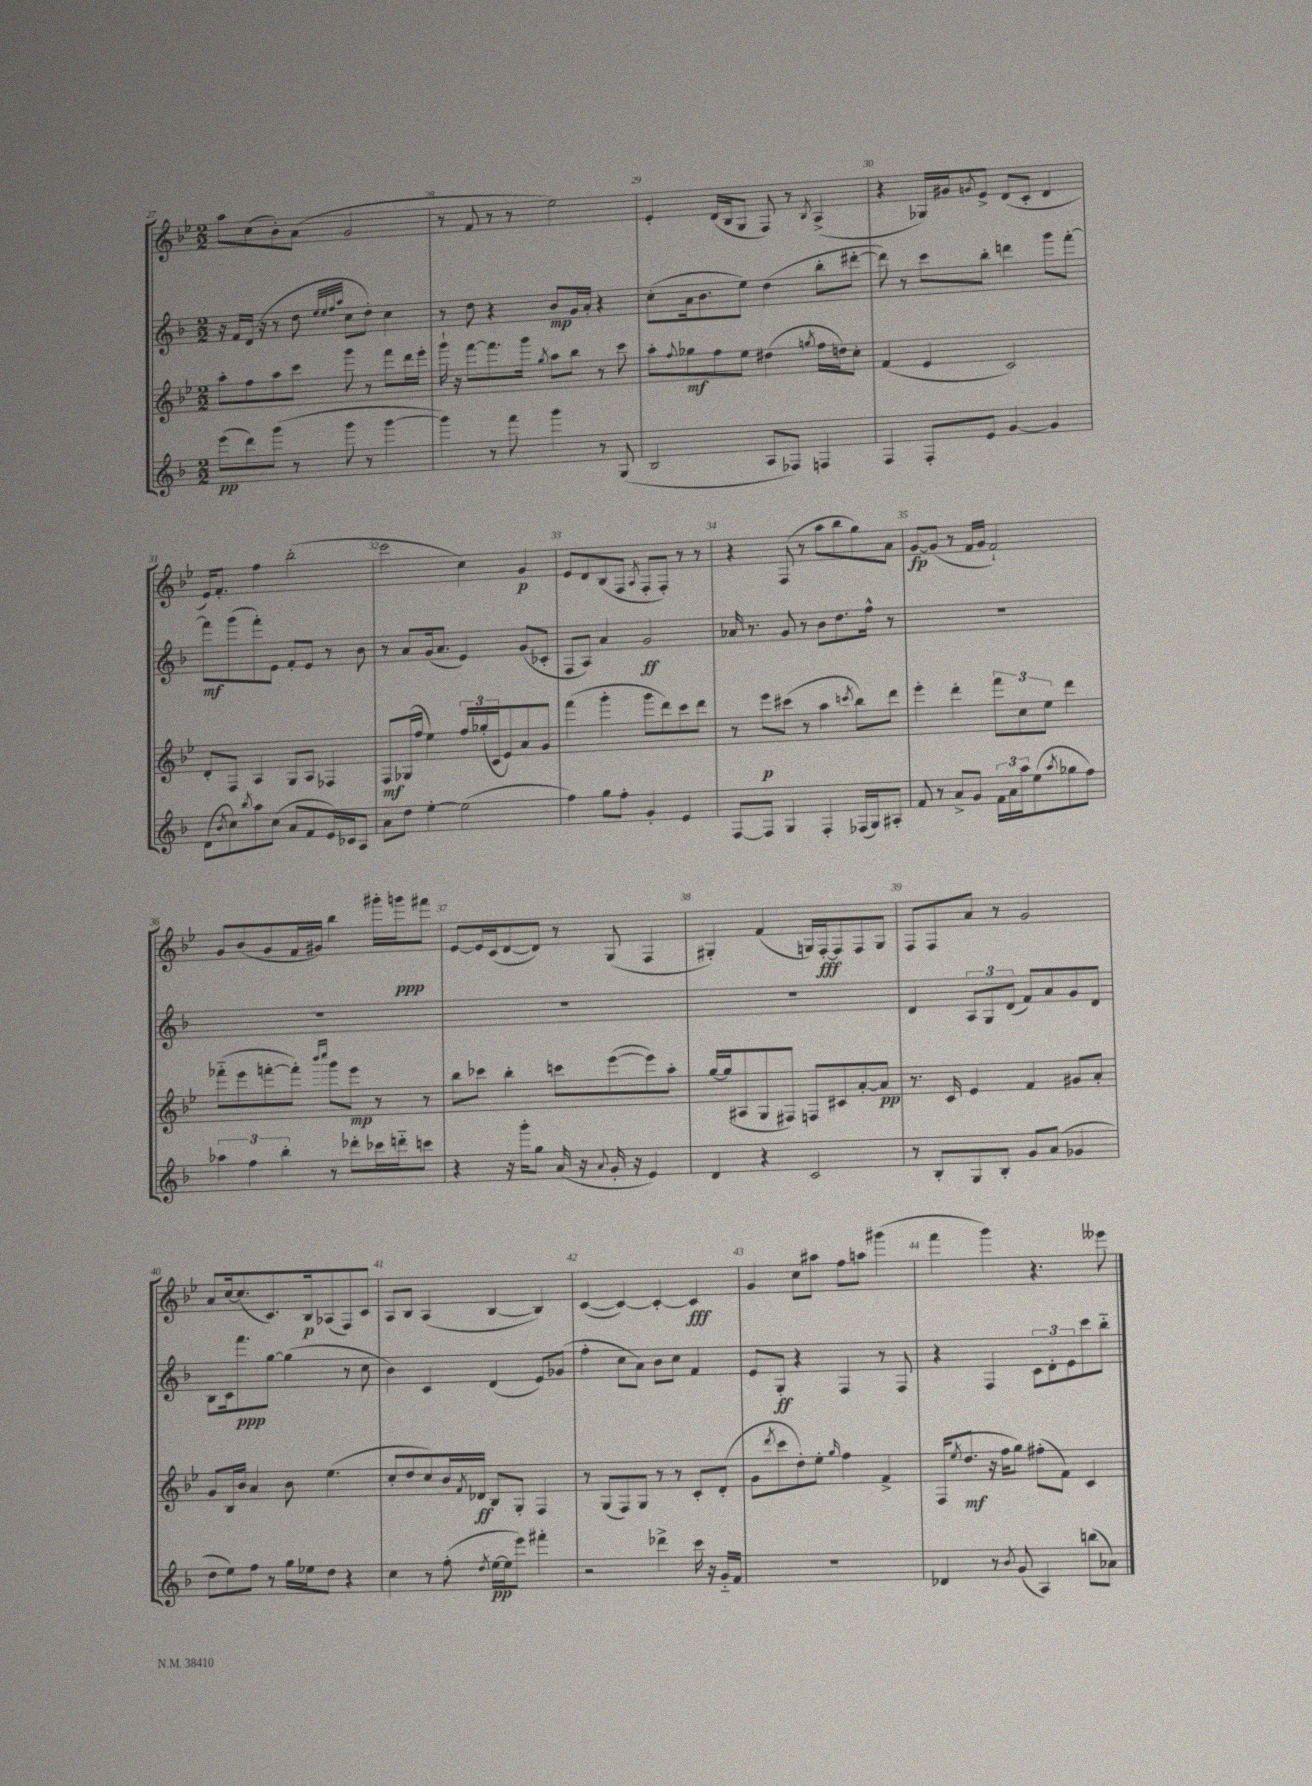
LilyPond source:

<<
\new StaffGroup <<
\new Staff = "s0" {
    \clef treble \key bes \major \numericTimeSignature \time 2/2
    a''8 c''8( bes'8-.) a'8( g'2 |
    r8 f'8 r8 r8 ees''2) |
    ees'4-. d'16( bes16 g8 f8) r8 \acciaccatura { bes8 } a4->( |
    r4 ges16) gis'16 \acciaccatura { g'8 } ees'8-> d'8( c'8-. d'4 |
    ees'16) f'8.-. f''4 bes''2-.( |
    c'''2 c''4) g'4\p |
    ees'8 d'8 bes8( f8 \acciaccatura { a8 } f8-. f8-.) r8 r8 |
    r4 f8( r8 a''8 bes''8 g''8) a'8 |
    g'8~\fp g'8( r8 f'16 g'16 f'2-!) |
    g'8 bes'8( g'8 f'16 gis'16) bes''4 gis'''16-. g'''16\ppp fis'''8 |
    ees'8~ ees'16 c'16( d'8~ d'8) r8 g8( f4 |
    gis4-.) f'4( g16) f16~-.\fff f8 f8 g8 |
    f8 f8 a'8 r8 g'2 |
    a'8 c''16~ c''8.( c'8.) bes16\p aes8( f8) c'8 |
    a8 bes8 a4( bes4~ bes4) |
    c'4~( c'4~) c'4~-. c'4\fff |
    g'4 c''8 ais''8 f''8 a''8 gis'''4( |
    f'''4 g'''4) r4. eeses'''8 \bar "|." |
}
\new Staff = "s1" {
    \clef treble \key f \major \numericTimeSignature \time 2/2
    r16 f'16 d'16( r16 r8 d''8 \grace { e''32 e''32 f''32 a''32 } c''8 d''8-.) c''4 |
    r8 d''8 r4 bes'8\mp g'16 a'16-. r4 |
    c''8-.( a'16 bes'8. e''8) d''4( bes''8-. dis'''8~-. |
    dis'''8) r8 c'''8 bes''8-. d'''4 g'''8 f'''8~-. |
    f'''8\mf g'''8( f'''8-.) e'8 f'8-. e'8 r8 bes'8 |
    r8 a'8 g'16( a'8. e'4) g'8( ces'8-. |
    f8 a8) a'4 g'2\ff |
    aes'16 r8. g'8 r8 bes'8 d''8. f''16-^ r8 |
    R1 |
    R1 |
    R1 |
    R1 |
    d'4 \tuplet 3/2 { a8 g8 d'8( } f'8) a'8 g'8 d'8 |
    bes8 c'16 f'''8.\ppp g''8~ g''4( r8 c''8 |
    bes'4) c'4 d'4( e'8) ges'8( |
    f''4-. c''8 a'8) bes'8 c''8 f'4 |
    e'8 g8-.\ff r4 f4 r8 f8 |
    r4 f4 \tuplet 3/2 { c'8 d'8-. e'8 } c'''8 bes''8-_ \bar "|." |
}
\new Staff = "s2" {
    \clef treble \key bes \major \numericTimeSignature \time 2/2
    a''8-. f''8 a''8 c'''8 g'''8 r8 f'''8 d'''16 ees'''16-. |
    g'''16-! r16 f'''8~ f'''8. g'''16 \acciaccatura { g''8 } a''8 bes''8 r8 c'''8 |
    a''8-. \appoggiatura { f''8 } ges''8\mf f''8 ees''8 dis''4( \acciaccatura { g''8 } f''16 d''16) c''8-. |
    f'4( ees'4 c'2) |
    d'8-. f8 a4 g8 a8 fes4 |
    f8\mf ges16( f''16 ees''4) \tuplet 3/2 { f''16 ges''16-.( c'16 } ees'8) a'8 g'8 |
    f'''4( g'''4-. g'''8 d'''8) c'''8 d'''8 |
    r8 ees'''8\p cis'''8( r8 a''4 \acciaccatura { c'''8 } bes''8) d'''8 |
    ees'''4-. d'''4-. \tuplet 3/2 { f'''8 c''8 ees''8 } d'''4 |
    fes'''8-_( ees'''8 f'''8~-. f'''8-.) \grace { bes'''16 c''''16 } g'''8 ees'''8\mp r8 r8 |
    bes''8 ces'''8 bes''4-. c'''8 ees'''8~( ees'''8) a''8-. |
    g''16~ g''16( ais8 g8 fis8) f8 cis'8 a'8~-. a'8\pp |
    r8. c'16 ees'4 f'4 gis'8 a'8-. |
    g'8 bes16 bes'16 a'4 bes'8 ees''4.( |
    c''8-. d''8 c''8) bes'16 \acciaccatura { f'8 } des'16\ff bes8 g8-. f4 |
    r8 g8( f8) g8 r8 r8 c'8-. d'8-.( |
    g'8 \acciaccatura { d'''8 } c'''8 d''8-.) ees''8-. \grace { g''16 } f''4 f'4-> |
    f16( \acciaccatura { ees''8 } d''8.\mf r16 f''16 g''8) fis''8-.( f'8) c'4 \bar "|." |
}
\new Staff = "s3" {
    \clef treble \key f \major \numericTimeSignature \time 2/2
    e'''8\pp( d'''8) g'''8( r8 g'''8 r8 g'''4~ |
    g'''4) r8 f'''8 g'''4 r8 g8( |
    bes2 a8 fes8) f4 |
    f4 f8-. e'8 g'4~ g'4 |
    d'8( \acciaccatura { bes'8 } c''8) \acciaccatura { bes''8 } a''8 c''8( a'8 f'8 e'16) ces'16 a8 |
    a'8 d''8 e''4~-. e''2( |
    f''4) g''8 f''8-. g'4-. e'4 |
    f8~ f8 g4 f4-. fes16( g16) ais8-. |
    f'8 r8 a'8-> g'8 \tuplet 3/2 { f'16 a'16 a''16 } e''8( \acciaccatura { a''8 } ges''8 f''8) |
    \tuplet 3/2 { aes''4 f''4 bes''4-. } r8 des'''8-. ces'''16 d'''16-_ c'''8 |
    r4 r16 g'''16-. g''8 a'16( r16 \appoggiatura { a'8 } g'16-. r16 e'4) |
    d'4 r4 c'2 |
    r8 bes8-. g8 bes8-. g'8 a'8( ges'4 |
    d''8 e''8) f''8 r8 g''16 ees''16 d''8 r4 |
    c''4 r8 f''8-.( \acciaccatura { d''8 } e''16~\pp e''16 e'''8) fis'''4-. |
    r2 des'''4-> c'''16 r16 g'16-_ f'16 |
    R1 |
    des'4 r8 \acciaccatura { bes'8 } g'8( a4) b''8( aes'8) \bar "|." |
}
>>
>>
\layout { \context { \Score currentBarNumber = #27 \override BarNumber.break-visibility = ##(#f #t #t) barNumberVisibility = #all-bar-numbers-visible } }
